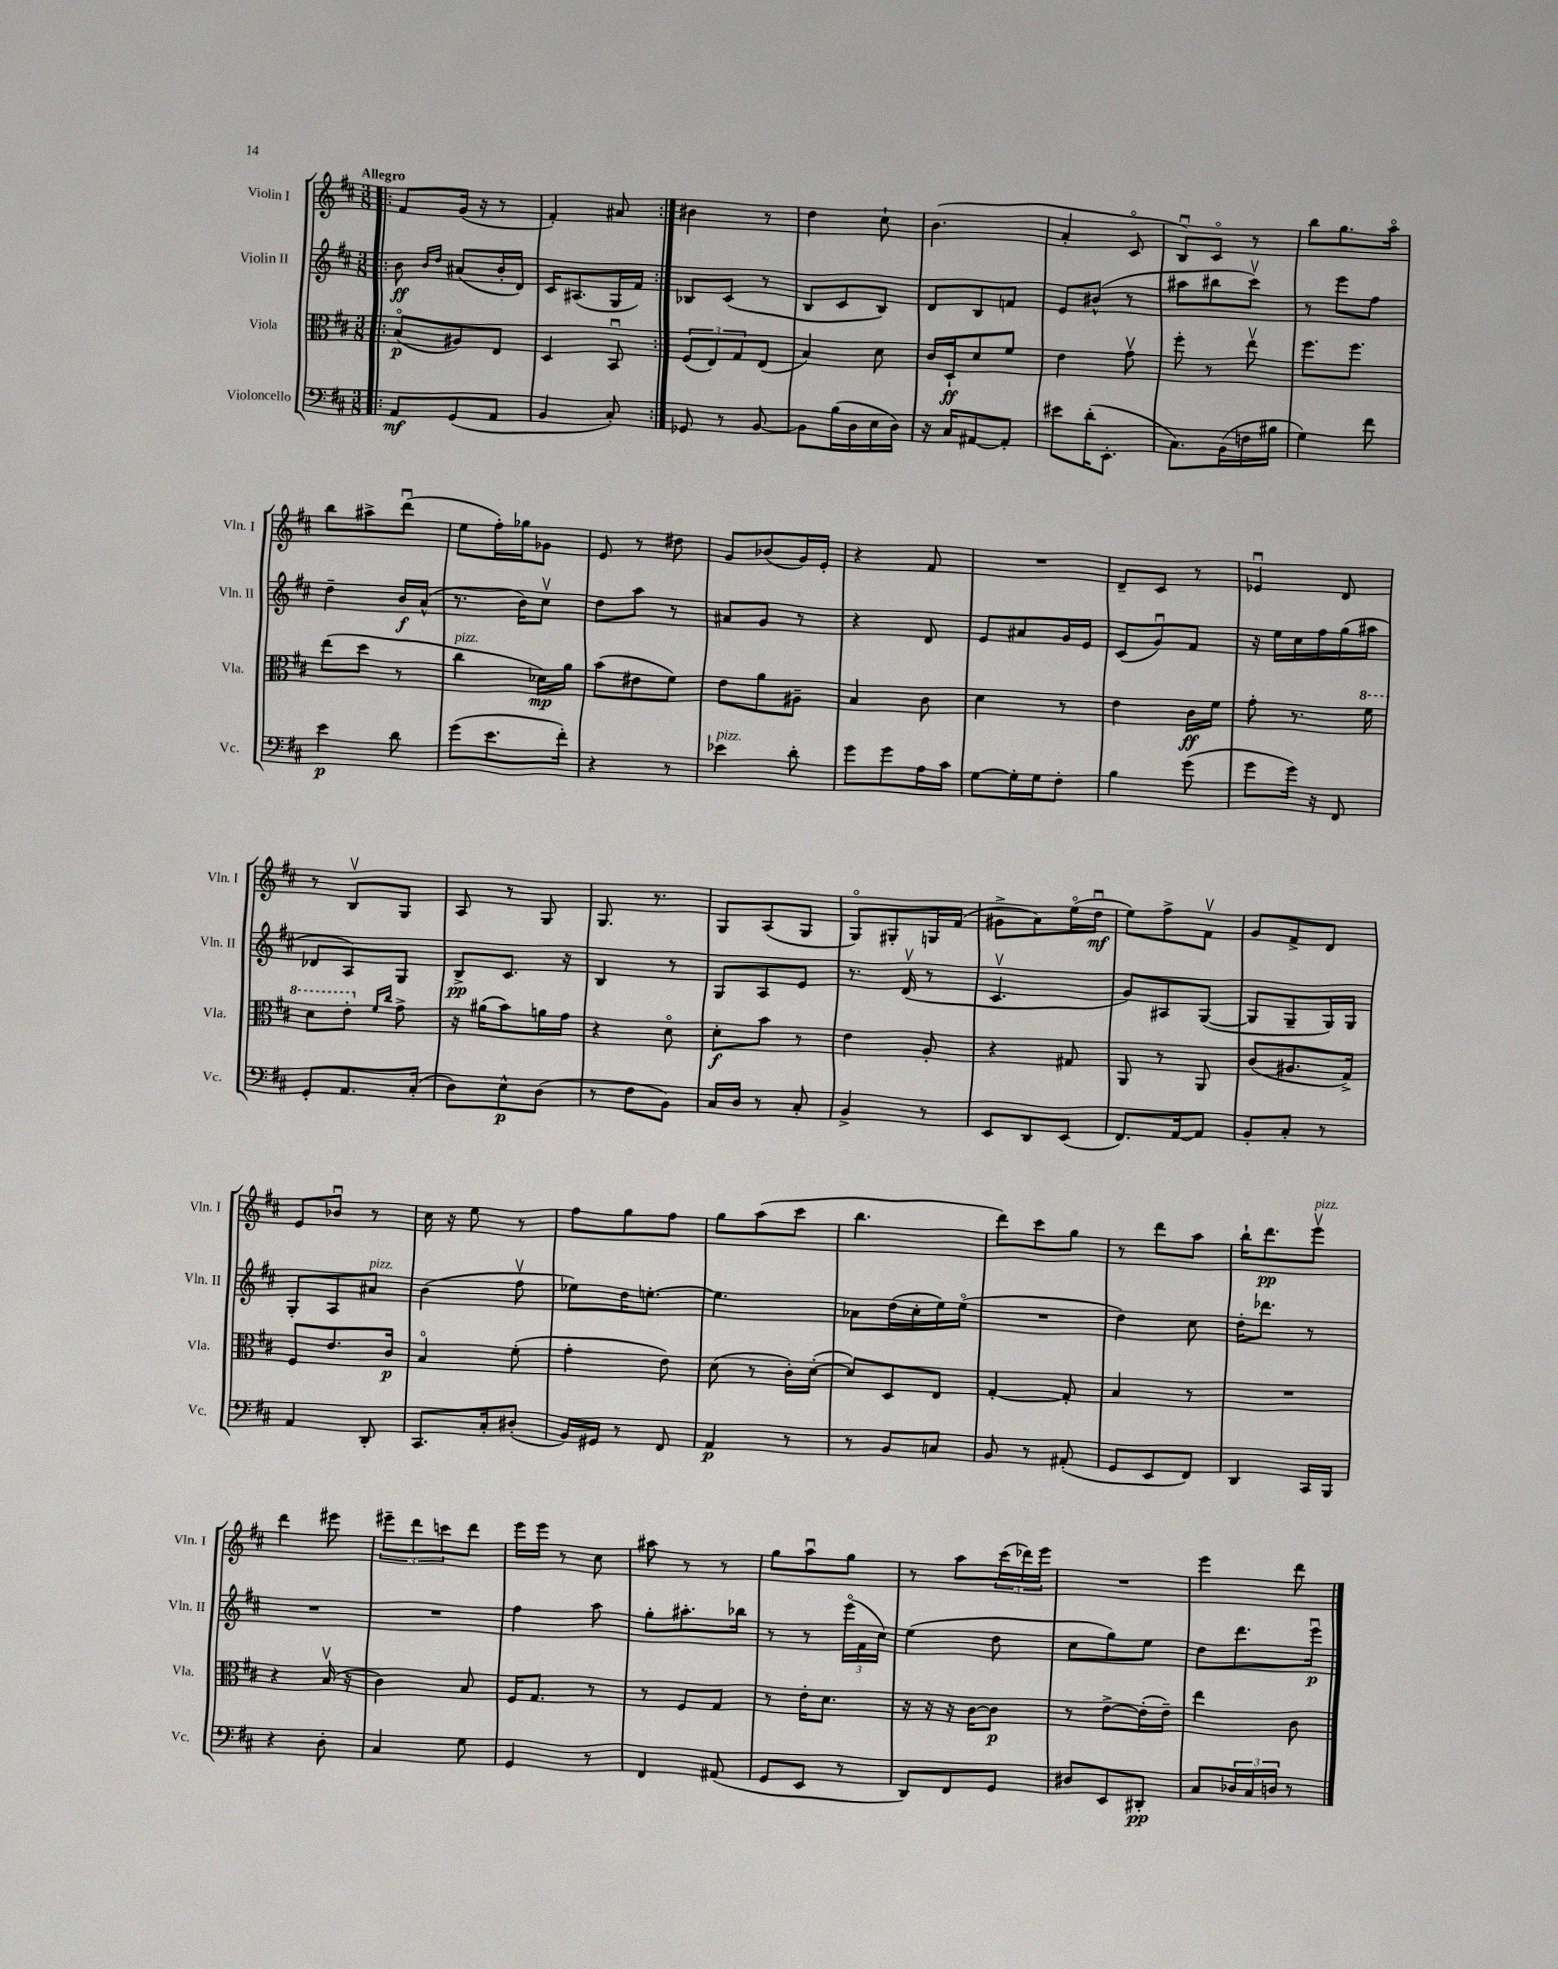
<<
\new StaffGroup <<
\new Staff = "s0" \with { instrumentName = "Violin I" shortInstrumentName = "Vln. I" } {
    \clef treble \key d \major \numericTimeSignature \time 3/8 \tempo "Allegro"
    \repeat volta 2 { \bar ".|:" fis'8 g'16( r16 r8 |
    fis'4-.) ais'8 | }
    bis'4 r8 |
    d''4 cis''8-! |
    b'4.( |
    a'4-. cis'8\flageolet |
    b8\downbow) cis'8\flageolet r8 |
    b''8 g''8. a''16\flageolet |
    b''8 ais''8-> d'''8\downbow( |
    e''8 fis''16-.) ges''16 ges'8 |
    e'8 r8 dis''8 |
    g'8 bes'8( g'16) e'16-. |
    r4 fis'8 |
    R4. |
    d'8-- cis'8 r8 |
    ees'4\downbow d'8 |
    r8 b8\upbow g8 |
    a8 r8 g8 |
    g8. r8. |
    g8 a8( g8 |
    g8\flageolet) gis8-. g16 fis'16( |
    gis'8-> a'8) e''16\flageolet( d''16\downbow\mf |
    e''8) fis''8-> fis'8\upbow |
    g'8 fis'8-> d'8 |
    e'8 bes'8\downbow r8 |
    cis''16 r16 e''8 r8 |
    fis''8 g''8 fis''8 |
    g''8 a''8( cis'''8 |
    b''4. |
    d'''8) cis'''8 g''8 |
    r8 d'''8 a''8 |
    b''16-! d'''8.\pp e'''8\upbow^\markup { \italic "pizz." } |
    d'''4 eis'''8 |
    \tuplet 3/2 { eis'''8-- d'''8 c'''8 } d'''8 |
    e'''16 e'''16 r8 cis''8 |
    ais''8 r8 r8 |
    g''8 a''8\downbow g''8 |
    r8 a''8 \tuplet 3/2 { cis'''16( des'''16) e'''16 } |
    R4. |
    e'''4 d'''8 \bar "|." |
}
\new Staff = "s1" \with { instrumentName = "Violin II" shortInstrumentName = "Vln. II" } {
    \clef treble \key d \major \numericTimeSignature \time 3/8
    \repeat volta 2 { \bar ".|:" b'8\ff \grace { b'16 d''16 } ais'8( b'16-. d'16) |
    cis'16 ais8.( g16 fis'16) | }
    bes8 cis'8( r8 |
    b8 cis'8 b8) |
    d'8 b8 f'8 |
    e'8 bis'8-^( r8 |
    ais''8 bis''8 cis'''8\upbow) |
    r8 e'''8 fis''8 |
    d''4-- b'16\f a'16-^( |
    r8. b'16) cis''8\upbow |
    d''8 a''8 r8 |
    ais'8 g'8 r8 |
    r4 d'8 |
    e'8 ais'8 g'16 e'16 |
    cis'8( g'8\downbow) fis'8 |
    r16 e''16 cis''16 fis''16 g''16( ais''16 |
    des'8 a8) g8 |
    b8->\pp cis'8. r16 |
    b4 r8 |
    g8 a8 e'8 |
    r8. d'16\upbow( r8 |
    cis'4.\upbow |
    g'8) ais8 g8~( |
    g8 g8-- g16) g16 |
    g8-. a8 ais'8^\markup { \italic "pizz." } |
    b'4( fis''8\upbow |
    ees''8) d''16 e''8.~-. |
    e''4. |
    aes'8 d''16( cis''16-. e''16) e''16\flageolet( |
    R4. |
    d''4) cis''8 |
    d''16-. des'''8. r8 |
    R4. |
    R4. |
    fis''4 a''8 |
    g''8-. ais''8.-. bes''16 |
    r8 r8 \tuplet 3/2 { e'''16\flageolet( fis'16 cis''16) } |
    e''4( d''8 |
    cis''8 g''8) e''8 |
    d''8 d'''8. e'''16\downbow\p \bar "|." |
}
\new Staff = "s2" \with { instrumentName = "Viola" shortInstrumentName = "Vla." } {
    \clef alto \key d \major \numericTimeSignature \time 3/8
    \repeat volta 2 { \bar ".|:" b8\flageolet\p( ais8) e8 |
    d4 b,8\downbow | }
    \tuplet 3/2 { fis8( e8) g8 } e8( |
    b4) d'8 |
    cis'16 d16-!\ff d'8 fis'8 |
    e'4 g'8\upbow |
    fis''8-. r8 e''8\upbow |
    fis''8. fis''8. |
    e''8( d''8 r8 |
    cis''4^\markup { \italic "pizz." } des'16\mp) a'16 |
    b'8( eis'8 fis'8) |
    e'8 a'8 ais8-- |
    b4 cis'8 |
    d'4 r8 |
    e'4 cis'16\ff fis'16 |
    g'8-. r8. \ottava #1 fis''16 |
    d''8 e''8-. \ottava #0 \grace { fis'16 cis''16 } g'8-> |
    r16 ais'16( b'8) a'16 g'16 |
    r4 d'8\flageolet |
    d'8-.\f b'8 r8 |
    e'4 a8-. |
    r4 gis8 |
    a,8 r8 a,8 |
    cis'8( ais8. g16->) |
    fis8 e'8. cis'16\p |
    b4\flageolet fis'8-.( |
    g'4-. e'8) |
    d'8( r8 cis'16-.) d'16~-.( |
    d'8) d8 e8 |
    g4~-. g8-. |
    b4 r8 |
    R4. |
    r4 b16\upbow( r16 |
    cis'4) b8 |
    fis16 g8. r8 |
    r8 fis8 g8 |
    r8 e'16-. d'8. |
    r16 r16 r16 cis'16~ cis'8\p |
    r8 e'8~-> e'16-.( e'16--) |
    e''4 cis'8 \bar "|." |
}
\new Staff = "s3" \with { instrumentName = "Violoncello" shortInstrumentName = "Vc." } {
    \clef bass \key d \major \numericTimeSignature \time 3/8
    \repeat volta 2 { \bar ".|:" a,8\mf g,8( a,8 |
    b,4 cis8-.) | }
    ges,8 r8 b,8~ |
    b,8 b16( d16 e16 d16) |
    r16 cis16 ais,8~ ais,8-. |
    eis'8 d'16-.( e,8.-. |
    cis8.) b,16( f16 bis16 |
    g4) fis'8 |
    e'4\p d'8 |
    g'8( e'8. fis'16-.) |
    r4 r8 |
    ees'4^\markup { \italic "pizz." } d'8-. |
    g'8 g'8 a16 cis'16 |
    g8~ g16-. g16 fis8-. |
    b4 g'8( |
    g'8 g'16) r16 fis,8 |
    g,8-. a,8. cis16-.( |
    d8) e8-^\p d8( |
    r8 fis8 b,8) |
    cis16 d16 r8 cis8-. |
    b,4-> r8 |
    e,8 d,8 e,8( |
    fis,8.) a,16~ a,8 |
    b,8-. cis8-. r8 |
    a,4 d,8-. |
    cis,8. cis16-. dis8-.( |
    b,16) gis,16 r8 fis,8 |
    a,4\p r8 |
    r8 b,8 c8 |
    b,8 r8 ais,8-.( |
    g,8 e,8 fis,8) |
    d,4 cis,16 b,,16 |
    r4 d8-. |
    cis4 g8 |
    g,4 r8 |
    fis,4 ais,8( |
    g,8 e,8 r8 |
    d,8) fis,8 g,8 |
    dis8 e,8 dis,8-.\pp |
    cis8 \tuplet 3/2 { des16 cis16 d16 } r8 \bar "|." |
}
>>
>>
\layout { \context { \Score \remove "Bar_number_engraver" } }
